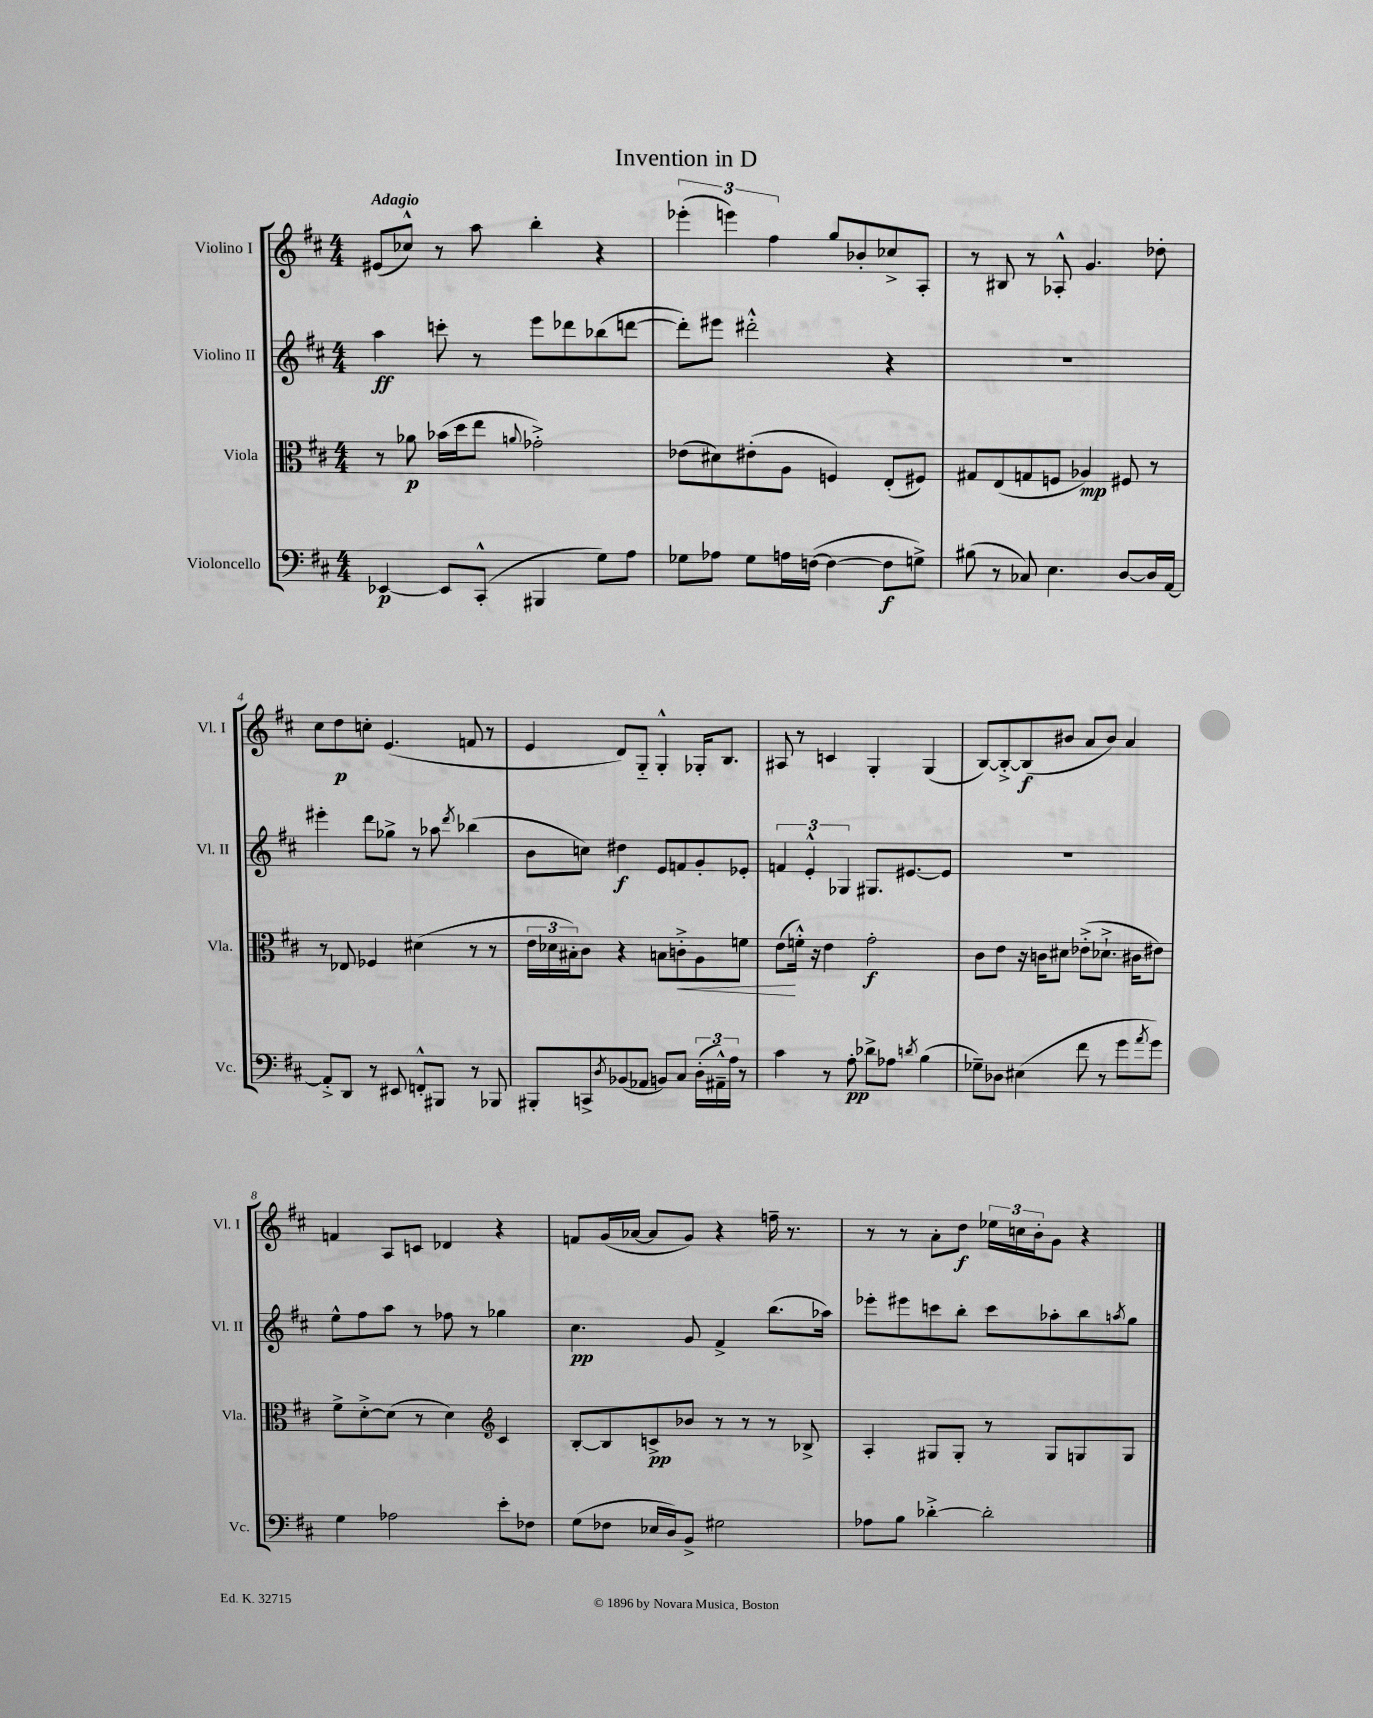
\header { title = "Invention in D" }
<<
\new StaffGroup <<
\new Staff = "s0" \with { instrumentName = "Violino I" shortInstrumentName = "Vl. I" } {
    \clef treble \key d \major \numericTimeSignature \time 4/4 \tempo "Adagio"
    eis'8( ces''8-^) r8 a''8 b''4-. r4 |
    \tuplet 3/2 { ees'''4-.( e'''4) fis''4 } g''8 bes'8-. ces''8-> a8-. |
    r8 bis8 r8 aes8-.-^ g'4. des''8-. |
    cis''8 d''8\p c''8-. e'4.( f'8 r8 |
    e'4 d'8) g8-_ g4-.-^ ges16-. b8. |
    ais8 r8 c'4 g4-. g4( |
    b8~) b8~-.-> b8\f( bis'8 a'8 bis'8) a'4 |
    f'4 a8 c'8 des'4 r4 |
    f'8 g'16( aes'16~ aes'8 g'8) r4 f''16-- r8. |
    r8 r8 a'8-. d''8\f \tuplet 3/2 { ees''16 c''16 b'16-. } g'8 r4 \bar "|." |
}
\new Staff = "s1" \with { instrumentName = "Violino II" shortInstrumentName = "Vl. II" } {
    \clef treble \key d \major \numericTimeSignature \time 4/4
    a''4\ff c'''8-. r8 e'''8 des'''8 bes''8( d'''8~ |
    d'''8-.) eis'''8 dis'''2-.-^ r4 |
    R1 |
    eis'''4-. d'''8 ges''8-> r8 aes''8 \acciaccatura { d'''8 } bes''4( |
    b'8 c''8) dis''4\f e'8 f'8 g'8-. ees'8-. |
    \tuplet 3/2 { f'4 e'4-.-^ ges4 } gis8. eis'8.~ eis'8 |
    r1 |
    e''8-^ fis''8 a''8 r8 fes''8 r8 ges''4 |
    cis''4.\pp g'8 fis'4-> b''8.( aes''16) |
    ees'''8-. eis'''8 c'''8 b''8-. c'''8 aes''8-. b''8 \acciaccatura { a''8 } g''8 \bar "|." |
}
\new Staff = "s2" \with { instrumentName = "Viola" shortInstrumentName = "Vla." } {
    \clef alto \key d \major \numericTimeSignature \time 4/4
    r8 aes'8\p bes'16( d''16 e''8 \appoggiatura { a'8 } ges'2-.->) |
    ees'8( dis'8) eis'8-.( a8 f4) e8-.( fis8) |
    gis8 e8( g8 f8 aes4\mp) fis8 r8 |
    r8 ees8 fes4 dis'4( r8 r8 |
    \tuplet 3/2 { e'16 des'16 bis16-.) } cis'8 r4 b8 c'8-.->\< a8 f'8 |
    e'8\!( f'16-.-^) r16 e'4 g'2-.\f |
    cis'8 e'8 r16 c'16 dis'8 ees'8-.->( des'8.-!-> cis'16 eis'8) |
    fis'8-> d'8~-.-> d'8( r8 d'4) \clef treble cis'4 |
    b8~-. b8 c'8->\pp bes'8 r8 r8 r8 bes8-> |
    a4-. gis8 gis8-. r8 gis8 g8 g8 \bar "|." |
}
\new Staff = "s3" \with { instrumentName = "Violoncello" shortInstrumentName = "Vc." } {
    \clef bass \key d \major \numericTimeSignature \time 4/4
    ees,4~\p ees,8 cis,8-.-^( bis,,4 g8) a8 |
    ges8 aes8 ges8 a16 f16~( f4~ f8\f g8->) |
    bis8( r8 ces8) e4. d8~ d16 a,16~ |
    a,8-.-> d,8 r8 eis,8 f,8-.-^ bis,,8 r8 bes,,8 |
    bis,,8-. c,8-> \acciaccatura { d8 } bes,8( aes,8 b,8) cis8 \tuplet 3/2 { d16-.( ais,16---^) a16 } r8 |
    cis'4 r8 a8-.\pp des'8-> aes8 \acciaccatura { d'8 } b4( |
    ges8--) des8 eis4( fis'8 r8 g'8 \acciaccatura { a'8 } g'8) |
    g4 aes2 e'8-. fes8 |
    g8( fes8 ees16 d16) b,8-> gis2 |
    aes8 b8 des'4~-.-> des'2-. \bar "|." |
}
>>
>>
